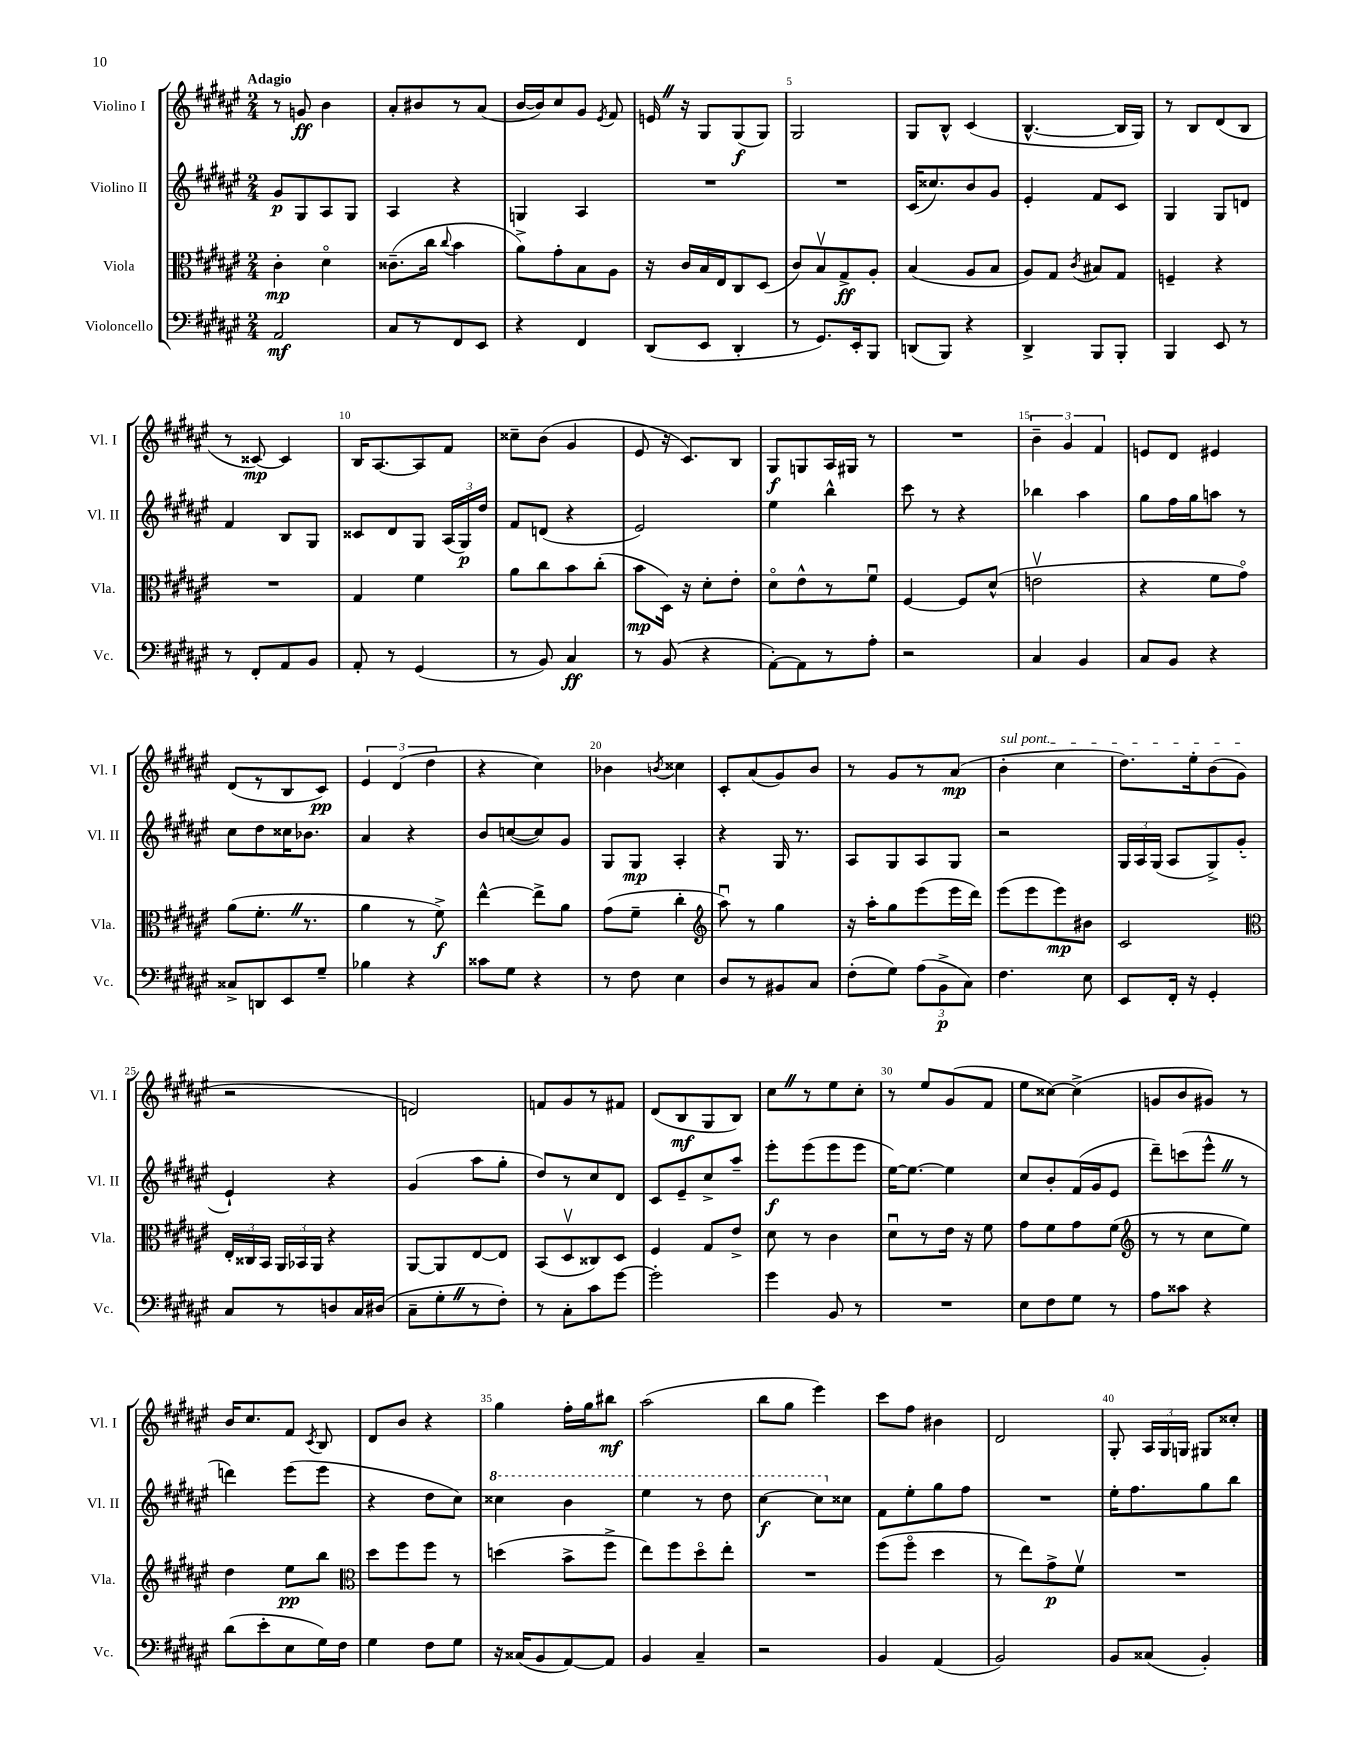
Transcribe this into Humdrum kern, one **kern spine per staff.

**kern	**dynam	**kern	**dynam	**kern	**dynam	**kern	**dynam
*part4	*part4	*part3	*part3	*part2	*part2	*part1	*part1
*staff4	*staff4	*staff3	*staff3	*staff2	*staff2	*staff1	*staff1
*I"Violoncello	*	*I"Viola	*	*I"Violino II	*	*I"Violino I	*
*I'Vc.	*	*I'Vla.	*	*I'Vl. II	*	*I'Vl. I	*
*clefF4	*	*clefC3	*	*clefG2	*	*clefG2	*
*k[f#c#g#d#a#e#]	*	*k[f#c#g#d#a#e#]	*	*k[f#c#g#d#a#e#]	*	*k[f#c#g#d#a#e#]	*
*M2/4	*	*M2/4	*	*M2/4	*	*M2/4	*
=1	=1	=1	=1	=1	=1	=1	=1
!	!	!	!	!	!	!LO:TX:a:B:t=Adagio	!
2AA#/	mf	4c#'\	mp	8g#/L	p	8r	.
.	.	.	.	8G#/	.	8gn/	ff
.	.	4d#\	.	8A#/	.	4b\	.
.	.	.	.	8G#/J	.	.	.
=2	=2	=2	=2	=2	=2	=2	=2
8C#/L	.	(8.c##X~\L	.	4A#/	.	8a#'/L	.
8r	.	.	.	.	.	8b#X/	.
.	.	16cc#\Jk	.	.	.	.	.
.	.	8qqcc#/	.	.	.	.	.
8FF#/	.	4b\	.	4r	.	8r	.
8EE#/J	.	.	.	.	.	(8a#/J	.
=3	=3	=3	=3	=3	=3	=3	=3
4r	.	8a#^\L)	.	4Gn/	.	[16b/LL	.
.	.	.	.	.	.	16b/J])	.
.	.	8g#'\	.	.	.	8cc#/	.
4FF#/	.	8B\	.	4A#/	.	8g#/J	.
.	.	.	.	.	.	8qe#/	.
.	.	8A#\J	.	.	.	8f#/	.
=4	=4	=4	=4	=4	=4	=4	=4
(8DD#/L	.	16r	.	2r	.	16enZ/	.
.	.	16c#/LL	.	.	.	16r	.
8EE#/J	.	16B/	.	.	.	8G#/L	.
.	.	16E#/J	.	.	.	.	.
4DD#'/	.	8C#/	.	.	.	(8G#/	f
.	.	(8D#/J	.	.	.	8G#/J)	.
=5	=5	=5	=5	=5	=5	=5	=5
8r	.	8c#/L)	.	2r	.	2G#/	.
8.GG#/L)	.	8Bv/	.	.	.	.	.
.	.	8G#^/	ff	.	.	.	.
16EE#'/k	.	.	.	.	.	.	.
8BBB/J	.	8A#'/J	.	.	.	.	.
=6	=6	=6	=6	=6	=6	=6	=6
(8DDn/L	.	(4B/	.	(16c#/KL	.	8G#/L	.
.	.	.	.	8.cc##X/)	.	.	.
8BBB/J)	.	.	.	.	.	8B^^/J	.
4r	.	8A#/L	.	8b/	.	(4c#/	.
.	.	8B/J	.	8g#/J	.	.	.
=7	=7	=7	=7	=7	=7	=7	=7
4DD#^/	.	8A#/L)	.	4e#'/	.	[4.B^^/	.
.	.	8G#/J	.	.	.	.	.
.	.	8qc#/	.	.	.	.	.
8BBB/L	.	8B#X/L	.	8f#/L	.	.	.
8BBB'/J	.	8G#/J	.	8c#/J	.	16B/LL]	.
.	.	.	.	.	.	16G#/JJ)	.
=8	=8	=8	=8	=8	=8	=8	=8
4BBB/	.	4Fn~/	.	4G#/	.	8r	.
.	.	.	.	.	.	8B/L	.
8EE#/	.	4r	.	8G#/L	.	(8d#/	.
8r	.	.	.	8dn/J	.	8B/J	.
!!LO:LB:g=z
=9	=9	=9	=9	=9	=9	=9	=9
8r	.	2r	.	4f#/	.	8r	.
8FF#'/L	.	.	.	.	.	[8c##X/)	mp
8AA#/	.	.	.	8B/L	.	4c##/]	.
8BB/J	.	.	.	8G#/J	.	.	.
=10	=10	=10	=10	=10	=10	=10	=10
8AA#'/	.	4G#/	.	8c##X/L	.	16B/KL	.
.	.	.	.	.	.	[8.A#/	.
8r	.	.	.	8d#/	.	.	.
(4GG#/	.	4f#\	.	8G#/J	.	8A#/]	.
.	.	.	.	(24A#/LL	.	8f#/J	.
.	.	.	.	24G#/)	p	.	.
.	.	.	.	24dd#/JJ	.	.	.
=11	=11	=11	=11	=11	=11	=11	=11
8r	.	8a#\L	.	8f#/L	.	8cc##X~\L	.
8BB/)	.	8cc#\	.	(8dn/J	.	(8b\J	.
4C#/	ff	8b\	.	4r	.	4g#/	.
.	.	(8cc#'\J	.	.	.	.	.
=12	=12	=12	=12	=12	=12	=12	=12
8r	.	8b\L	mp	2e#/)	.	8e#/	.
(8BB/	.	16D#\Jk)	.	.	.	16r	.
.	.	16r	.	.	.	8.c#/L)	.
4r	.	8d#'\L	.	.	.	.	.
.	.	8e#'\J	.	.	.	8B/J	.
=13	=13	=13	=13	=13	=13	=13	=13
[8AA#'\L)	.	8d#\L	.	4ee#\	.	8G#/L	f
8AA#\]	.	8e#^^\	.	.	.	8Gn/	.
8r	.	8r	.	4bb^^\	.	16A#/L	.
.	.	.	.	.	.	16G#X/JJ	.
8A#'\J	.	8f#u\J	.	.	.	8r	.
=14	=14	=14	=14	=14	=14	=14	=14
2r	.	[4F#/	.	8ccc#\	.	2r	.
.	.	.	.	8r	.	.	.
.	.	8F#/L]	.	4r	.	.	.
.	.	(8d#^^/J	.	.	.	.	.
=15	=15	=15	=15	=15	=15	=15	=15
4C#/	.	2env\	.	4bb-X\	.	6b~\	.
.	.	.	.	.	.	6g#/	.
4BB/	.	.	.	4aa#\	.	.	.
.	.	.	.	.	.	6f#/	.
=16	=16	=16	=16	=16	=16	=16	=16
8C#/L	.	4r	.	8gg#\L	.	8en/L	.
8BB/J	.	.	.	16ff#\L	.	8d#/J	.
.	.	.	.	16gg#\J	.	.	.
4r	.	8f#\L	.	8aan\J	.	4e#X/	.
.	.	8g#\J)	.	8r	.	.	.
!!LO:LB:g=z
=17	=17	=17	=17	=17	=17	=17	=17
8C##X^/L	.	(8a#\L	.	8cc#\L	.	(8d#/L	.
8DDn/	.	8.f#'Z\J	.	8dd#\	.	8r	.
8EE#/	.	.	.	16cc##X\K	.	8B/	.
.	.	8.r	.	8.b-X\J	.	.	.
8G#~/J	.	.	.	.	.	8c#/J)	pp
=18	=18	=18	=18	=18	=18	=18	=18
4B-X\	.	4a#\	.	4a#/	.	6e#/	.
.	.	.	.	.	.	(6d#/	.
4r	.	8r	.	4r	.	.	.
.	.	.	.	.	.	6dd#\	.
.	.	8f#^\)	f	.	.	.	.
=19	=19	=19	=19	=19	=19	=19	=19
8c##X\L	.	[4ee#^^\	.	8b/L	.	4r	.
8G#\J	.	.	.	([8ccn/	.	.	.
4r	.	8ee#^\L]	.	8cc/])	.	4cc#\)	.
.	.	8a#\J	.	8g#/J	.	.	.
=20	=20	=20	=20	=20	=20	=20	=20
8r	.	(8g#\L	.	8G#/L	.	4b-X\	.
8F#\	.	8f#~\J	.	8G#/J	mp	.	.
.	.	.	.	.	.	8qbn/	.
4E#\	.	4cc#'\	.	4A#'/	.	4cc##X\	.
=21	=21	=21	=21	=21	=21	=21	=21
*	*	*clefG2	*	*	*	*	*
8D#/L	.	8aa#u\)	.	4r	.	8c#'/L	.
8r	.	8r	.	.	.	(8a#/	.
8BB#X/	.	4gg#\	.	16G#/	.	8g#/)	.
.	.	.	.	8.r	.	.	.
8C#/J	.	.	.	.	.	8b/J	.
=22	=22	=22	=22	=22	=22	=22	=22
(8F#'\L	.	16r	.	8A#/L	.	8r	.
.	.	16aa#'\KL	.	.	.	.	.
8G#\J)	.	8gg#\	.	8G#/	.	8g#/L	.
(12A#\L	.	(8eee#\	.	8A#/	.	8r	.
12BB^\	p	.	.	.	.	.	.
.	.	16eee#\L	.	8G#/J	.	(8a#/J	mp
12C#\J)	.	.	.	.	.	.	.
.	.	16ddd#\JJ)	.	.	.	.	.
=23	=23	=23	=23	=23	=23	=23	=23
!	!	!	!	!	!	!LO:TX:a:i:t=sul pont.	!
4.F#\	.	(8eee#\L	.	2r	.	4b'\	.
.	.	8eee#\	.	.	.	.	.
.	.	8eee#\)	mp	.	.	4cc#\	.
8E#\	.	8b#X\J	.	.	.	.	.
=24	=24	=24	=24	=24	=24	=24	=24
8EE#/L	.	2c#/	.	24G#/LL	.	8.dd#\L)	.
.	.	.	.	24A#/	.	.	.
.	.	.	.	(24G#/JJ	.	.	.
16FF#'/Jk	.	.	.	8A#/L	.	.	.
16r	.	.	.	.	.	16ee#'\k	.
4GG#'/	.	.	.	8G#^/)	.	(8b\	.
.	.	.	.	(8g#'/J	.	8g#\J	.
!!LO:LB:g=z
=25	=25	=25	=25	=25	=25	=25	=25
*	*	*clefC3	*	*	*	*	*
8C#/L	.	24E#'/LL	.	4e#`/)	.	2r	.
.	.	24C##X/	.	.	.	.	.
.	.	24BB/JJ	.	.	.	.	.
8r	.	24AA#/LL	.	.	.	.	.
.	.	24BB-X/	.	.	.	.	.
.	.	24AA#/JJ	.	.	.	.	.
8Dn/	.	4r	.	4r	.	.	.
16C#/L	.	.	.	.	.	.	.
(16D#X/JJ	.	.	.	.	.	.	.
=26	=26	=26	=26	=26	=26	=26	=26
8C#~\L	.	[8AA#/L	.	(4g#/	.	2dn/)	.
8G#'Z\	.	8AA#/]	.	.	.	.	.
8r	.	[8E#/	.	8aa#\L	.	.	.
8F#'\J)	.	8E#/J]	.	8gg#'\J	.	.	.
=27	=27	=27	=27	=27	=27	=27	=27
8r	.	(8BB/L	.	8dd#/L)	.	8fn/L	.
8C#'\L	.	8D#v/	.	8r	.	8g#/	.
8c#\	.	8C##X/)	.	8cc#/	.	8r	.
[8g#\J	.	8D#/J	.	8d#/J	.	8f#X/J	.
=28	=28	=28	=28	=28	=28	=28	=28
2g#'\]	.	4F#/	.	8c#/L	.	(8d#/L	.
.	.	.	.	8e#~/	.	8B/	mf
.	.	8G#/L	.	8cc#^/	.	8G#/	.
.	.	8e#^/J	.	8aa#~/J	.	8B/J)	.
=29	=29	=29	=29	=29	=29	=29	=29
4g#\	.	8d#\	.	8eee#'\L	f	8cc#Z\L	.
.	.	8r	.	(8eee#\	.	8r	.
8BB/	.	4c#\	.	8eee#\	.	8ee#\	.
8r	.	.	.	8eee#\J	.	8cc#'\J	.
=30	=30	=30	=30	=30	=30	=30	=30
2r	.	8d#u\L	.	[16ee#\KL)	.	8r	.
.	.	.	.	8.ee#\J_	.	.	.
.	.	8r	.	.	.	8ee#/L	.
.	.	16e#\Jk	.	4ee#\]	.	(8g#/	.
.	.	16r	.	.	.	.	.
.	.	8f#\	.	.	.	8f#/J	.
=31	=31	=31	=31	=31	=31	=31	=31
8E#\L	.	8g#\L	.	8cc#/L	.	8ee#\L	.
8F#\	.	8f#\	.	8b'/	.	[8cc##X\J)	.
8G#\J	.	8g#\	.	(16f#/L	.	(4cc##^\]	.
.	.	.	.	16g#/J	.	.	.
8r	.	(8f#\J	.	8e#/J	.	.	.
=32	=32	=32	=32	=32	=32	=32	=32
*	*	*clefG2	*	*	*	*	*
8A#\L	.	8r	.	8ddd#~\L)	.	8gn/L	.
8c##X\J	.	8r	.	(8cccn\	.	8b/	.
4r	.	8cc#\L	.	8eee#^^Z\J	.	8g#X/J)	.
.	.	8ee#\J)	.	8r	.	8r	.
!!LO:LB:g=z
=33	=33	=33	=33	=33	=33	=33	=33
(8d#\L	.	4dd#\	.	4dddn\)	.	16b/KL	.
.	.	.	.	.	.	8.cc#/	.
8e#'\	.	.	.	.	.	.	.
8E#\	.	8ee#\L	pp	(8eee#\L	.	8f#/J	.
.	.	.	.	.	.	8qc#/	.
16G#\L)	.	8bb\J	.	8eee#\J	.	8B/	.
16F#\JJ	.	.	.	.	.	.	.
=34	=34	=34	=34	=34	=34	=34	=34
*	*	*clefC3	*	*	*	*	*
4G#\	.	8dd#\L	.	4r	.	8d#/L	.
.	.	8ff#\	.	.	.	8b/J	.
8F#\L	.	8ff#\J	.	8dd#\L	.	4r	.
8G#\J	.	8r	.	8cc#\J)	.	.	.
=35	=35	=35	=35	=35	=35	=35	=35
*	*	*	*	*8va	*	*	*
16r	.	(4ddn\	.	4ccc##X\	.	4gg#\	.
(16C##X/KL	.	.	.	.	.	.	.
8BB/	.	.	.	.	.	.	.
[8AA#/)	.	8b^\L	.	4bb\	.	16ff#'\LL	.
.	.	.	.	.	.	16gg#\J	.
8AA#/J]	.	8ff#^\J	.	.	.	8bb#X\J	mf
=36	=36	=36	=36	=36	=36	=36	=36
4BB/	.	8ee#\L)	.	4eee#\	.	(2aa#\	.
.	.	8ff#\	.	.	.	.	.
4C#~/	.	8dd#\	.	8r	.	.	.
.	.	8ee#'\J	.	8ddd#\	.	.	.
=37	=37	=37	=37	=37	=37	=37	=37
2r	.	2r	.	[4ccc#\	f	8bb\L	.
.	.	.	.	.	.	8gg#\J	.
.	.	.	.	8ccc#\L]	.	4eee#\)	.
*	*	*	*	*X8va	*	*	*
.	.	.	.	8cc##X\J	.	.	.
=38	=38	=38	=38	=38	=38	=38	=38
4BB/	.	(8ff#\L	.	8f#\L	.	8ccc#\L	.
.	.	8ff#\J	.	8ee#'\	.	8ff#\J	.
(4AA#/	.	4dd#\	.	8gg#\	.	4b#X\	.
.	.	.	.	8ff#\J	.	.	.
=39	=39	=39	=39	=39	=39	=39	=39
2BB/)	.	8r	.	2r	.	2d#/	.
.	.	8ee#\L)	.	.	.	.	.
.	.	8g#^\	p	.	.	.	.
.	.	8f#v\J	.	.	.	.	.
=40	=40	=40	=40	=40	=40	=40	=40
8BB/L	.	2r	.	16ee#'\KL	.	8G#'/	.
.	.	.	.	8.ff#\	.	.	.
(8C##X/J	.	.	.	.	.	24A#/LL	.
.	.	.	.	.	.	24G#/	.
.	.	.	.	.	.	24Gn/JJ	.
4BB'/)	.	.	.	8gg#\	.	8G#X/L	.
.	.	.	.	8bb\J	.	8cc##X'/J	.
==	==	==	==	==	==	==	==
*-	*-	*-	*-	*-	*-	*-	*-
